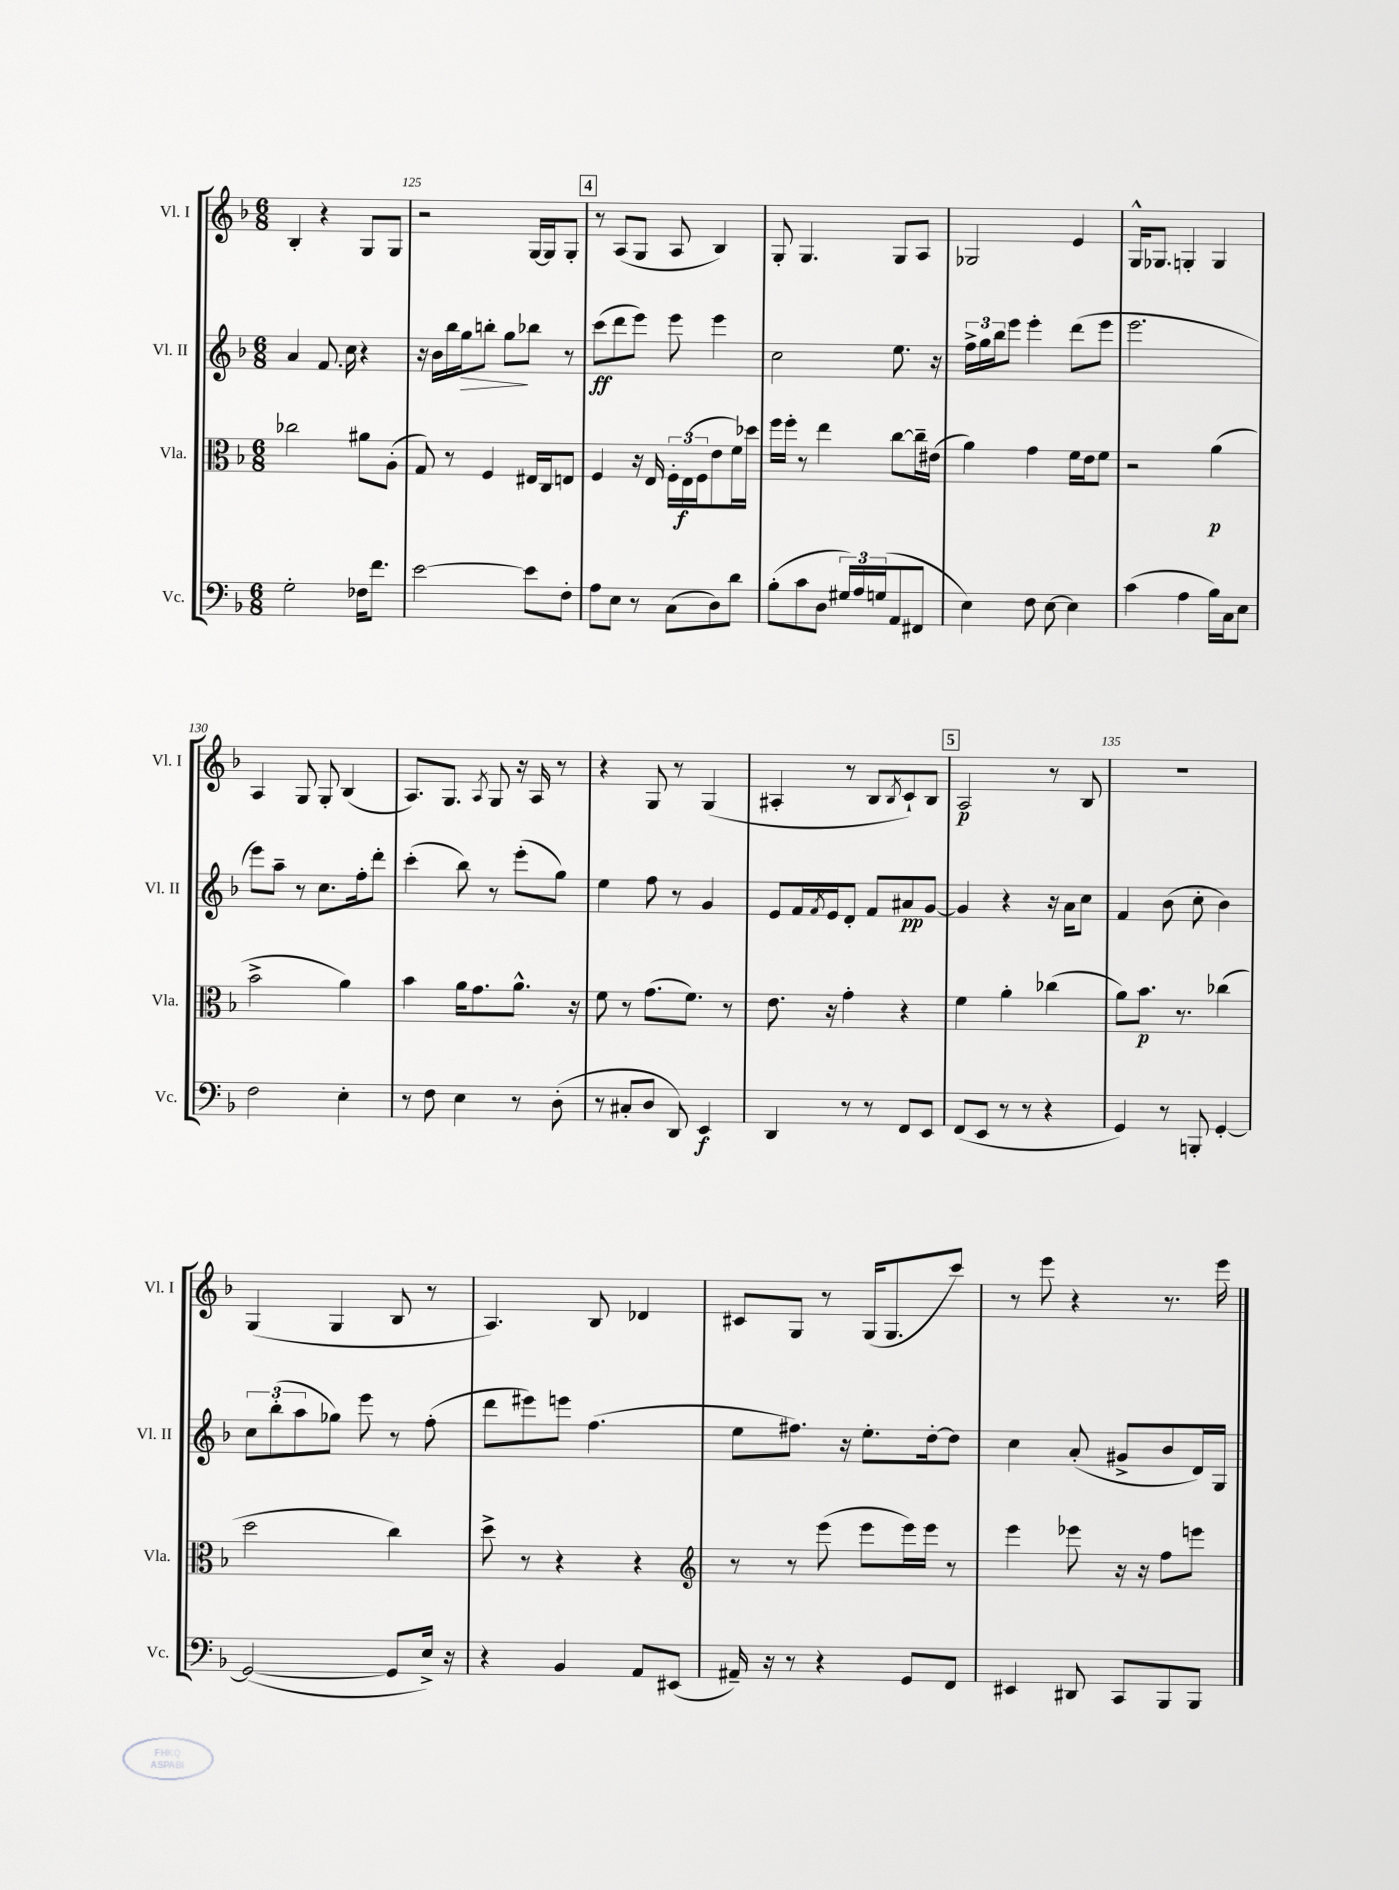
<<
\new StaffGroup <<
\new Staff = "s0" \with { instrumentName = "Vl. I" shortInstrumentName = "Vl. I" } {
    \clef treble \key f \major \numericTimeSignature \time 6/8
    bes4-. r4 g8 g8 |
    r2 g16~ g16 g8-. |
    \mark \markup { \box "4" } r8 a8( g8 a8 bes4) |
    g8-. g4. g8 a8 |
    ges2 e'4 |
    g16-^ ges8. g4-. g4 |
    a4 g8 g8-. bes4( |
    a8.) g8. \acciaccatura { a8 } g8 r16 a16 r8 |
    r4 g8 r8 g4( |
    ais4-. r8 bes8 \acciaccatura { bes8 } c'8-!) bes8 |
    \mark \markup { \box "5" } a2\p r8 bes8 |
    R2. |
    g4( g4 bes8 r8 |
    a4.) bes8 des'4 |
    cis'8 g8 r8 g16( g8. c'''8) |
    r8 e'''8 r4 r8. e'''16 \bar "|." |
}
\new Staff = "s1" \with { instrumentName = "Vl. II" shortInstrumentName = "Vl. II" } {
    \clef treble \key f \major \numericTimeSignature \time 6/8
    a'4 f'8. c''16 r4 |
    r16 bes'16 bes''16 g''16\> b''8-. g''8\! bes''8 r8 |
    \mark \markup { \box "4" } c'''8\ff( d'''8 e'''8) e'''8 e'''4 |
    c''2 e''8. r16 |
    \tuplet 3/2 { f''16-> g''16 bes''16 } e'''8 e'''4-. d'''8( e'''8 |
    e'''2. |
    e'''8) a''8-- r8 c''8. f''16-. d'''8-. |
    c'''4-.( bes''8) r8 e'''8-.( g''8) |
    e''4 f''8 r8 g'4 |
    e'8 f'16 \acciaccatura { f'8 } e'16 d'8-. f'8 ais'8\pp g'8~ |
    \mark \markup { \box "5" } g'4 r4 r16 a'16 c''8 |
    f'4 bes'8( c''8-. bes'4) |
    \tuplet 3/2 { c''8 bes''8-.( a''8 } ges''8) e'''8 r8 f''8-.( |
    d'''8 eis'''8) e'''8 f''4.( |
    e''8 fis''8.) r16 e''8.-. d''16~-. d''8 |
    c''4 a'8-.( gis'8-> bes'8 d'16) g16 \bar "|." |
}
\new Staff = "s2" \with { instrumentName = "Vla." shortInstrumentName = "Vla." } {
    \clef alto \key f \major \numericTimeSignature \time 6/8
    ces''2 ais'8 a8-.( |
    g8) r8 f4 eis16 c16 e8 |
    \mark \markup { \box "4" } f4 r16 e16 \tuplet 3/2 { f16-. e16\f( f16 } e'8 f'16) des''16 |
    f''16 f''16-. r8 e''4 c''8~ c''16-- eis'16( |
    a'4) g'4 f'16 e'16 f'8 |
    r2 a'4\p( |
    bes'2-> a'4) |
    bes'4 a'16 g'8. a'8.-^ r16 |
    f'8 r8 g'8.( f'8.) r8 |
    e'8. r16 g'4-. r4 |
    \mark \markup { \box "5" } f'4 a'4-. ces''4( |
    a'8) bes'8.\p r8. ces''4( |
    d''2 c''4) |
    d''8-> r8 r4 r4 |
    \clef treble r8 r8 e'''8( e'''8 e'''16) e'''16 r8 |
    e'''4 ees'''8 r16 r16 f''8 e'''8 \bar "|." |
}
\new Staff = "s3" \with { instrumentName = "Vc." shortInstrumentName = "Vc." } {
    \clef bass \key f \major \numericTimeSignature \time 6/8
    g2-. fes16 f'8. |
    e'2~ e'8 f8-. |
    \mark \markup { \box "4" } a8 e8 r8 c8( d8) d'8 |
    bes8-.( c'8 d8 \tuplet 3/2 { gis16) a16 g16( } a,8 fis,8 |
    e4) f8 e8~ e4 |
    c'4( a4 bes16) c16 e8 |
    f2 e4-. |
    r8 f8 e4 r8 d8-.( |
    r8 cis8-. d8 d,8) e,4\f |
    d,4 r8 r8 f,8 e,8 |
    \mark \markup { \box "5" } f,8( e,8 r8 r8 r4 |
    g,4) r8 b,,8-. g,4~-. |
    g,2~( g,8 e16->) r16 |
    r4 bes,4 a,8 eis,8( |
    ais,16--) r16 r8 r4 g,8 f,8 |
    eis,4 dis,8 c,8 bes,,8 bes,,8 \bar "|." |
}
>>
>>
\layout { \context { \Score currentBarNumber = #124 \override BarNumber.break-visibility = ##(#f #t #t) barNumberVisibility = #(every-nth-bar-number-visible 5) } }
